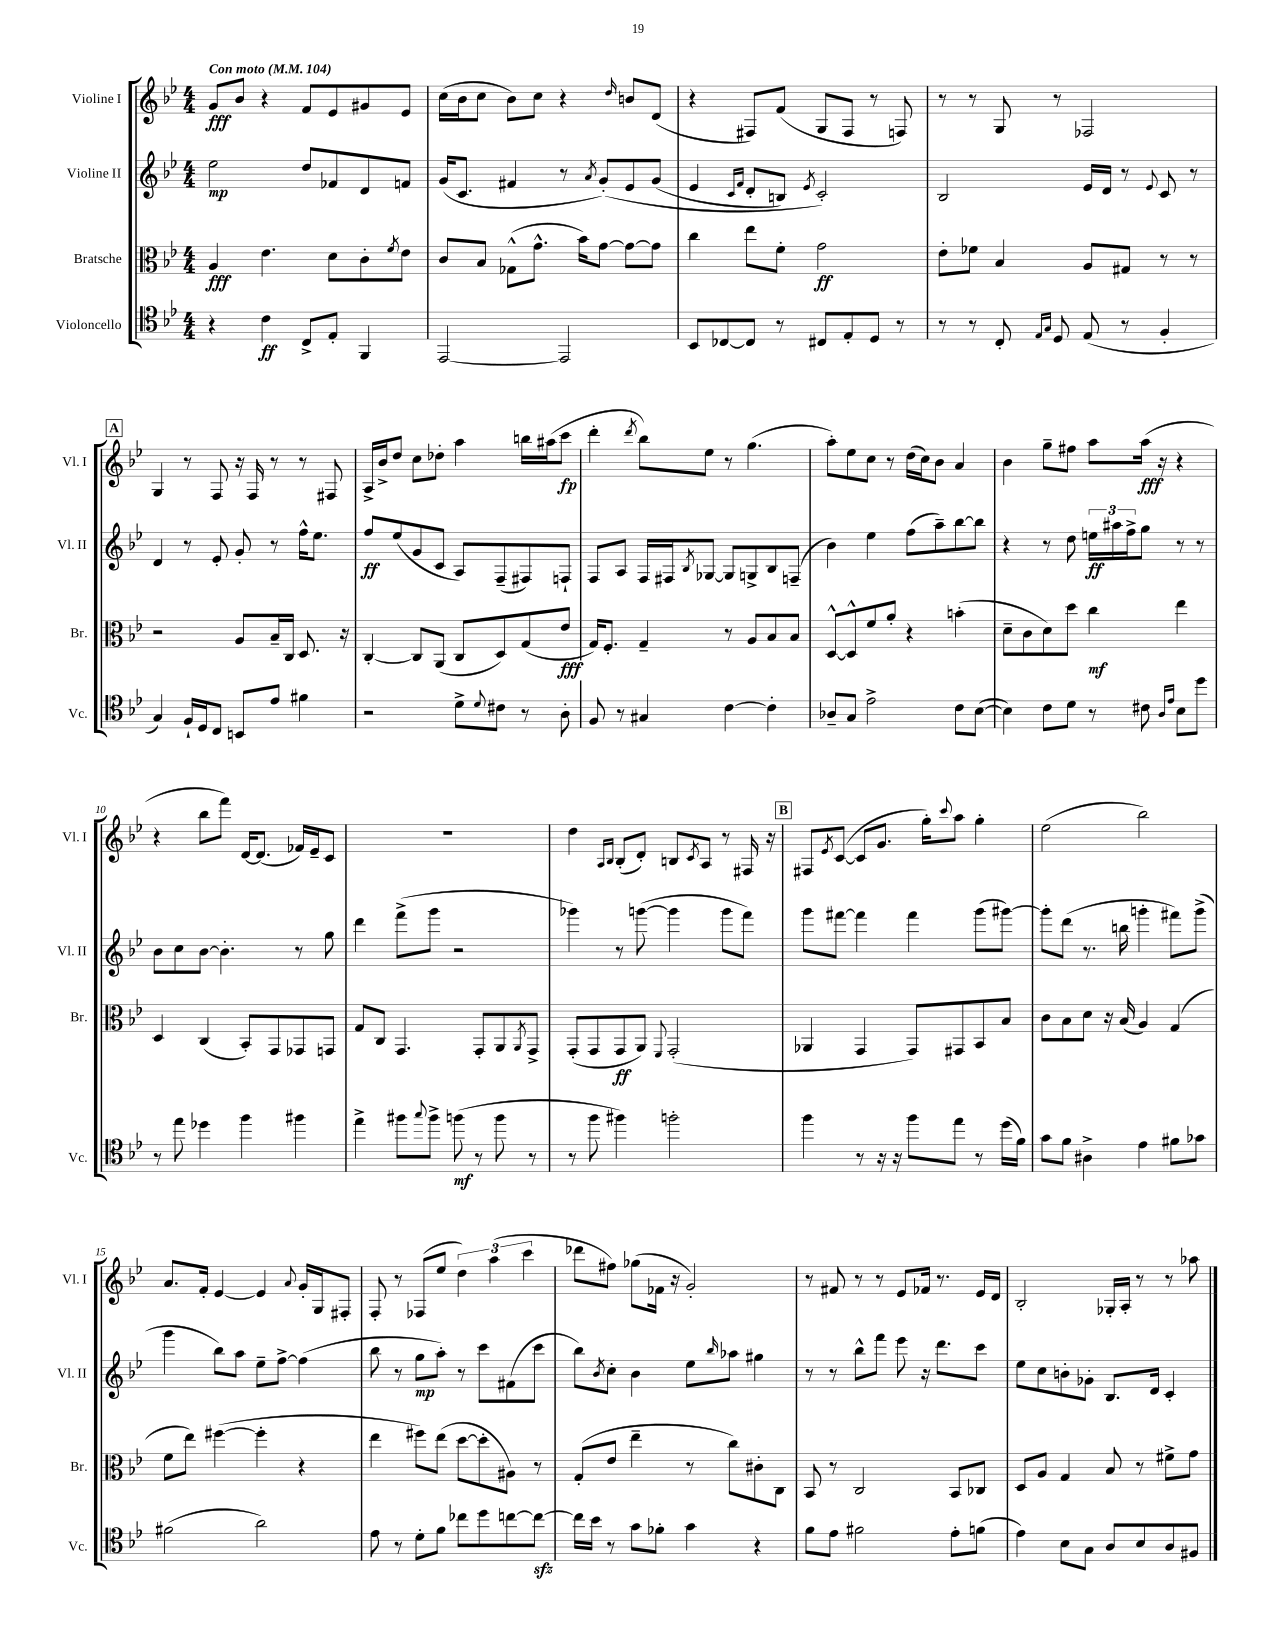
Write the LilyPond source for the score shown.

<<
\new StaffGroup <<
\new Staff = "s0" \with { instrumentName = "Violine I" shortInstrumentName = "Vl. I" } {
    \clef treble \key bes \major \numericTimeSignature \time 4/4 \tempo "Con moto" 4 = 104
    g'8\fff bes'8 r4 f'8 ees'8 gis'8 ees'8 |
    c''16( bes'16 c''8 bes'8) c''8 r4 \grace { d''16 } b'8 d'8( |
    r4 fis8) f'8( g8 fis8 r8 f8) |
    r8 r8 g8 r8 fes2 |
    \mark \markup { \box "A" } g4 r8 f8 r16 f16 r8 r8 fis8 |
    a16-> bes'16-> d''8 c''8 des''8-. a''4 b''16 ais''16( c'''8\fp |
    d'''4-. \acciaccatura { d'''8 } bes''8) ees''8 r8 g''4.( |
    a''8-.) ees''8 c''8 r8 d''16( c''16) bes'8 a'4 |
    bes'4 g''8-- fis''8 a''8 a''16\fff( r16 r4 |
    r4 bes''8 f'''8) d'16~ d'8.( fes'16) ees'16-- c'8 |
    R1 |
    d''4 \grace { a16 bes16 } bes8-.( d'8-.) b8 \acciaccatura { c'8 } a8 r8 fis16 r16 |
    \mark \markup { \box "B" } fis8 \acciaccatura { ees'8 } c'8~( c'8 g'8. g''16-.) \appoggiatura { c'''8 } a''8 g''4-. |
    ees''2( bes''2) |
    a'8. f'16-. ees'4~ ees'4 \appoggiatura { a'8 } g'16-. g16 fis8-. |
    f8-. r8 fes8( ees''8 \tuplet 3/2 { d''4) a''4( c'''4 } |
    des'''8 fis''8) ges''8( fes'16 r16 g'2-.) |
    r8 fis'8 r8 r8 ees'8 fes'16 r8. ees'16 d'16 |
    bes2-. ges16-. a16-. r8 r8 aes''8 \bar "|." |
}
\new Staff = "s1" \with { instrumentName = "Violine II" shortInstrumentName = "Vl. II" } {
    \clef treble \key bes \major \numericTimeSignature \time 4/4
    ees''2\mp d''8 fes'8 d'8 f'8 |
    g'16( c'8. fis'4 r8 \acciaccatura { a'8 } g'8-.)\( ees'8 g'8( |
    ees'4 \grace { c'16 f'16 } d'8-. b8) \acciaccatura { ees'8 } c'2-.\) |
    bes2 ees'16 d'16 r8 \appoggiatura { ees'8 } c'8 r8 |
    \mark \markup { \box "A" } d'4 r8 ees'8-. g'8-. r8 f''16-^ ees''8. |
    f''8\ff ees''8( g'8 c'8 a8) f8--( fis8) f8-! |
    f8 a8 f16 fis16 \acciaccatura { bes8 } ges8~ ges8 g8-> bes8 f8--( |
    bes'4) ees''4 f''8( a''8--) bes''8~ bes''8 |
    r4 r8 d''8 \tuplet 3/2 { e''16\ff ais''16 f''16-> } g''8 r8 r8 |
    bes'8 c''8 bes'8~ bes'4.-. r8 g''8 |
    d'''4 f'''8->( g'''8 r2 |
    ges'''4) r8 g'''8~( g'''4 g'''8 f'''8) |
    \mark \markup { \box "B" } g'''8 fis'''8~ fis'''4 fis'''4 g'''8( gis'''8~) |
    gis'''8-. d'''8( r8. b''16 g'''4-. fis'''8) g'''8->( |
    g'''4 bes''8) a''8 ees''8-- f''8~-> f''4( |
    bes''8 r8 g''8\mp a''8-.) r8 c'''8 fis'8( c'''8 |
    bes''8) \acciaccatura { bes'8 } c''8-. bes'4 ees''8 \grace { bes''16 } aes''8 gis''4 |
    r8 r8 bes''8-^ f'''8 ees'''8 r16 d'''8. c'''8 |
    ees''8 c''8 b'8-. ges'8-. bes8. d'16 c'4-. \bar "|." |
}
\new Staff = "s2" \with { instrumentName = "Bratsche" shortInstrumentName = "Br." } {
    \clef alto \key bes \major \numericTimeSignature \time 4/4
    a4\fff ees'4. d'8 c'8-. \acciaccatura { f'8 } ees'8 |
    c'8 bes8 ges8-^( g'8.-^ bes'16) g'8~ g'8~ g'8 |
    c''4 ees''8 f'8-. g'2\ff |
    ees'8-. fes'8 bes4 a8 gis8 r8 r8 |
    \mark \markup { \box "A" } r2 a8 bes16-- c16 d8. r16 |
    c4~-. c8 a,8( c8 d8) g8( ees'8\fff |
    g16) f8.-. g4-- r8 a8 bes8 bes8 |
    d8~-^ d8-^ f'8 a'8-. r4 b'4-.( |
    d'8-- c'8 d'8) d''8 c''4\mf ees''4 |
    d4 c4( bes,8-.) g,8 ges,8 g,8 |
    g8 c8 g,4. g,8-. a,8 \acciaccatura { a,8 } g,8-> |
    g,8-.( g,8 g,8\ff a,8) \appoggiatura { f,8 } g,2-.( |
    \mark \markup { \box "B" } aes,4 g,4 g,8) gis,8 bes,8 bes8 |
    c'8 bes8 d'8 r16 bes16( a4) g4( |
    f'8 ees''8) fis''4~( fis''4-. r4 |
    ees''4 fis''8) ees''8( d''8~ d''8-. ais8) r8 |
    g8-.( ees'8 ees''4-- r8 c''8) cis'8-. c8 |
    bes,8 r8 c2 bes,8 ces8 |
    d8 a8 g4 bes8 r8 fis'8-> g'8 \bar "|." |
}
\new Staff = "s3" \with { instrumentName = "Violoncello" shortInstrumentName = "Vc." } {
    \clef tenor \key bes \major \numericTimeSignature \time 4/4
    r4 c'4\ff c8-> ees8-. f,4 |
    ees,2~ ees,2 |
    bes,8 ces8~ ces8 r8 cis8 ees8-. d8 r8 |
    r8 r8 c8-. \grace { ees16 g16 } d8 ees8( r8 f4-. |
    \mark \markup { \box "A" } g4) f16-! d16 c8 b,8 ees'8 fis'4 |
    r2 d'8-> \appoggiatura { d'8 } cis'8 r8 a8-. |
    f8 r8 gis4 c'4~ c'4-. |
    aes8-- g8 ees'2-> c'8 bes8~( |
    bes4) c'8 d'8 r8 cis'8 \grace { a16 ees'16 } bes8 d''8 |
    r8 ees''8 des''4 f''4 fis''4 |
    ees''4-> fis''8 \appoggiatura { g''8 } fis''8-> f''8\mf( r8 f''8 r8 |
    r8 f''8 fis''4) f''2-. |
    \mark \markup { \box "B" } f''4 r8 r16 r16 f''8 ees''8 r8 d''16( f'16) |
    g'8 f'8 ais4-> ees'4 fis'8 ges'8 |
    fis'2( a'2) |
    ees'8 r8 d'8-. f'8 ces''8 d''8 c''8~ c''8~\sfz |
    c''16 bes'16 r8 g'8 fes'8-. g'4 r4 |
    f'8 ees'8 fis'2 ees'8-. f'8( |
    ees'4) bes8 g8 a8 bes8 a8 fis8 \bar "|." |
}
>>
>>
